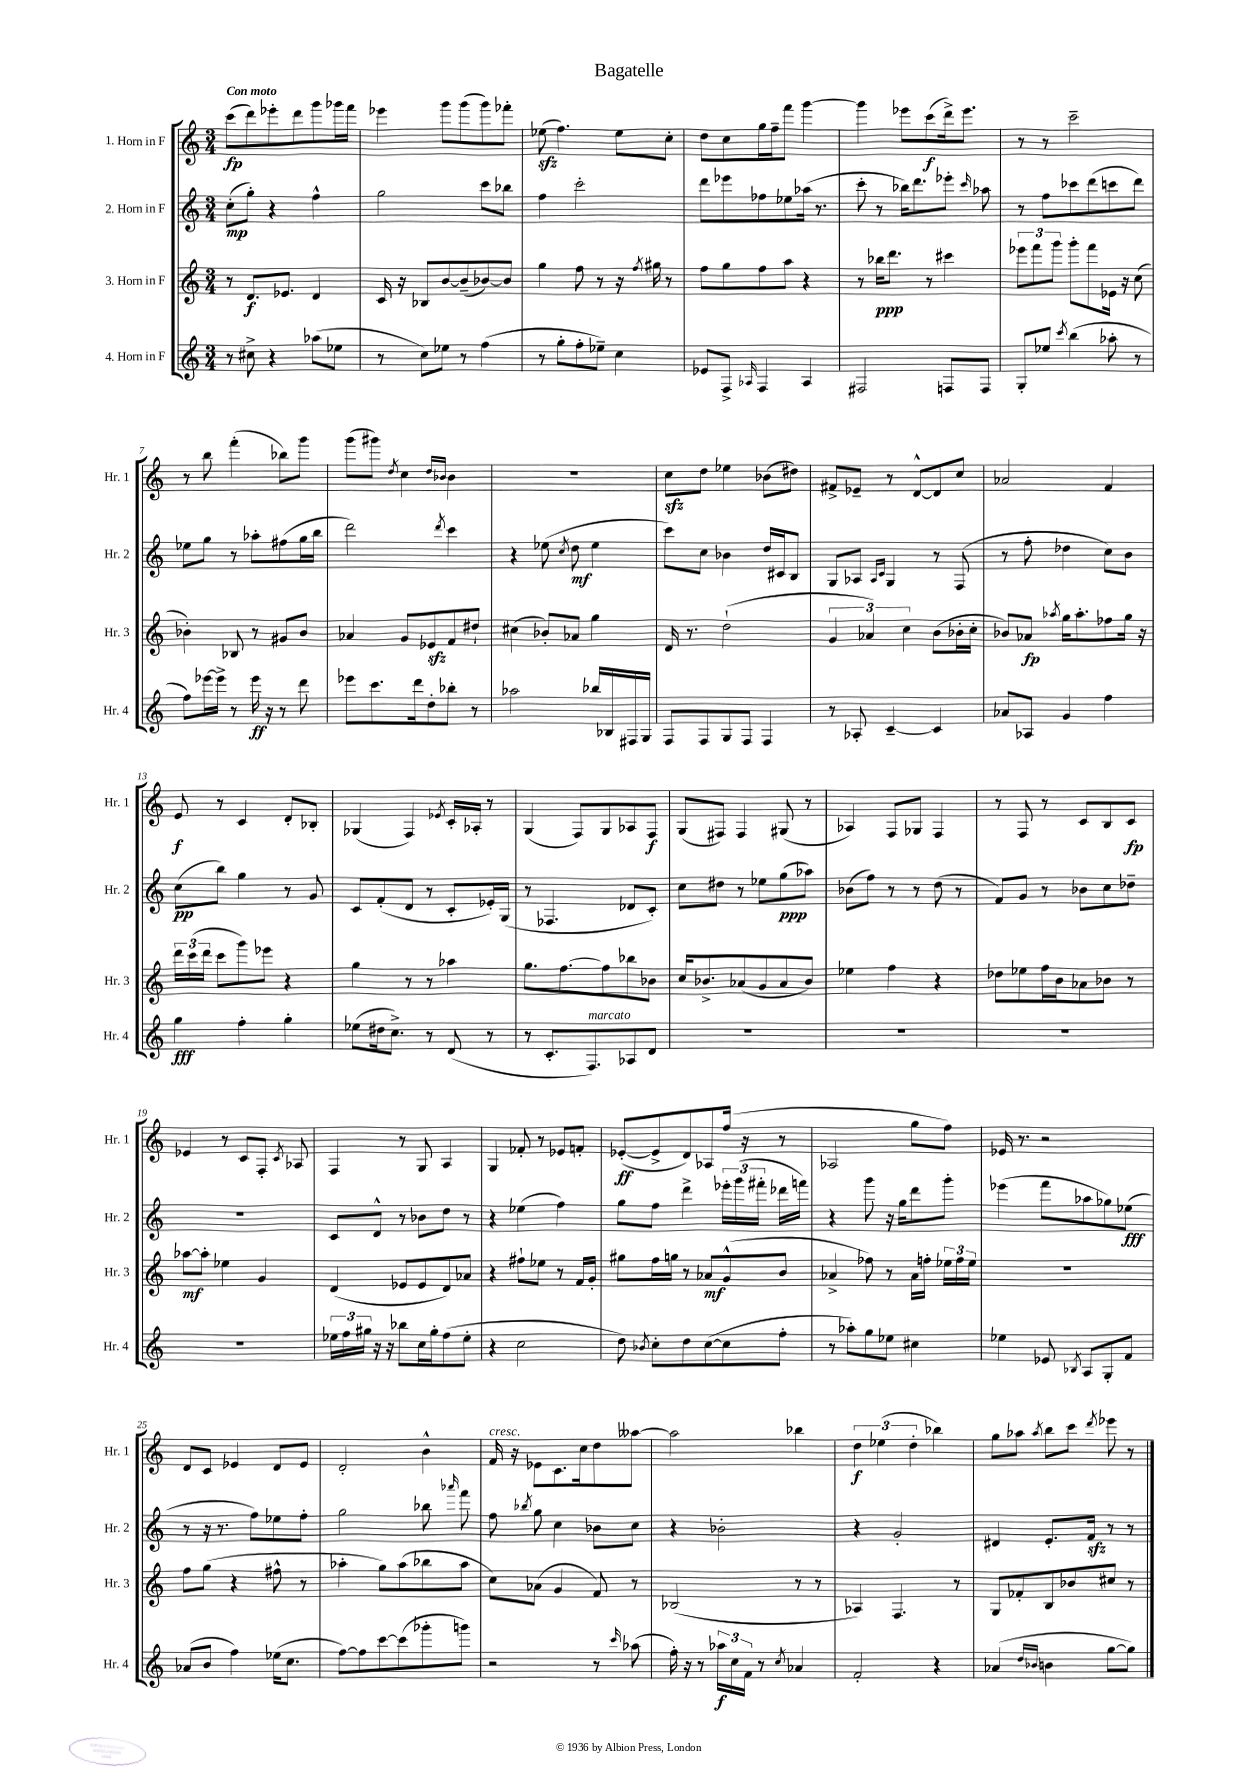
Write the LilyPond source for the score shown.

\header { title = "Bagatelle" }
<<
\new StaffGroup <<
\new Staff = "s0" \with { instrumentName = "1. Horn in F" shortInstrumentName = "Hr. 1" } {
    \clef treble \key c \major \numericTimeSignature \time 3/4 \tempo "Con moto"
    \autoBeamOff c'''8[\fp( d'''8) ees'''8-. d'''8 g'''8 ges'''16 f'''16] |
    ees'''4 g'''8[ g'''8( g'''8) fes'''8]-. |
    ees''8\sfz( f''4.) ees''8[ c''8]-. |
    d''8[ c''8 g''16 f''16-- f'''8] g'''4~ |
    g'''4 ees'''8[ c'''8\f( d'''16->) ees'''8.] |
    r8 r8 c'''2-- |
    r8 b''8 f'''4-.( bes''8[) g'''8] |
    g'''8[( gis'''8]) \acciaccatura { d''8 } c''4 \grace { d''16[ bes'16] } bes'4 |
    R2. |
    c''8[\sfz d''8] ees''4 bes'8[( dis''8]) |
    fis'8[-> ees'8]-- r8 d'8[~-^ d'8 c''8] |
    aes'2 f'4 |
    e'8\f r8 c'4 d'8[-. bes8]-. |
    ges4( f4) \acciaccatura { ees'8 } c'16[-. aes16]-. r8 |
    g4( f8[) g8 aes8 f8]\f |
    g8[( fis8]) fis4 gis8( r8 |
    aes4) f8[ ges8] f4 |
    r8 f8 r8 c'8[ b8 c'8]\fp |
    ees'4 r8 c'8[ f8]-. \acciaccatura { c'8 } aes8 |
    f4 r8 g8 a4 |
    g4 fes'8-. r8 ees'8[ f'8]-. |
    ees'8[~-.\ff( ees'8-> d'8) aes8 f''16]( r16 r8 |
    aes2 g''8[ f''8]) |
    ees'16 r8. r2 |
    d'8[ c'8] ees'4 d'8[ ees'8] |
    d'2-. b'4-^ |
    f'16^\markup { \italic "cresc." } r16 ees'8[ c'8. c''16 d''8 aeses''8]~ |
    aeses''2 bes''4 |
    \tuplet 3/2 { d''4\f ees''4( d''4-. } bes''4) |
    g''8[ aes''8] \acciaccatura { aes''8 } b''8[ c'''8] \acciaccatura { d'''8 } ees'''8 r8 \bar "|." |
}
\new Staff = "s1" \with { instrumentName = "2. Horn in F" shortInstrumentName = "Hr. 2" } {
    \clef treble \key c \major \numericTimeSignature \time 3/4
    \autoBeamOff c''8[-.\mp( g''8]-.) r4 f''4-^ |
    g''2 c'''8[ bes''8] |
    f''4 c'''2-. |
    d'''8[ ees'''8 fes''8 ees''8 aes''16]( r8. |
    c'''8-. r8 bes''16[) d'''8. ees'''8]-. \grace { c'''16 } aes''8 |
    r8 f''8[ ces'''8 d'''8( c'''8 d'''8]) |
    ees''8[ g''8] r8 aes''8[-. fis''8( g''16 b''16] |
    d'''2) \acciaccatura { d'''8 } c'''4 |
    r4 ees''8( \acciaccatura { c''8 } d''8\mf ees''4 |
    c'''8[) c''8] bes'4 d''16[ cis'16 b8] |
    g8[ aes8] \grace { aes16[ c'16] } g4 r8 f8( |
    r8 f''8-. des''4 c''8[) b'8] |
    c''8[\pp( b''8]) g''4 r8 g'8 |
    c'8[ f'8-.( d'8] r8 c'8[-. ees'16-.) g16]( |
    r8 fes4. des'8[ c'8]-.) |
    c''8[ dis''8] r8 ees''8[ g''8\ppp( aes''8]) |
    bes'8[( f''8]) r8 r8 d''8( r8 |
    f'8[) g'8] r8 bes'8[ c''8 des''8]-- |
    R2. |
    c'8[ d'8]-^ r8 bes'8[ d''8] r8 |
    r4 ees''4( f''4) |
    g''8[ f''8] d'''4-> \tuplet 3/2 { ees'''16[-. g'''16( fis'''16]-. } des'''16[ f'''16]) |
    r4 g'''8 r16 g''16[ d'''8 g'''8]-. |
    ees'''4( f'''8[ aes''8 ges''8) ees''8]\fff( |
    r8 r16 r8. f''8[) ees''8 f''8]-. |
    g''2 bes''8 \grace { aes'''16 } f'''8 |
    f''8 \acciaccatura { bes''8 } g''8 c''4 bes'8[ c''8] |
    r4 bes'2-. |
    r4 g'2-. |
    dis'4 e'8.[-. f'16]\sfz r8 r8 \bar "|." |
}
\new Staff = "s2" \with { instrumentName = "3. Horn in F" shortInstrumentName = "Hr. 3" } {
    \clef treble \key c \major \numericTimeSignature \time 3/4
    \autoBeamOff r8 d'8.[\f ees'8.] d'4 |
    c'16 r16 bes8[ b'8~ b'8--( bes'8~) bes'8] |
    g''4 f''8 r8 r16 \acciaccatura { f''8 } gis''16 r8 |
    f''8[ g''8 f''8 a''8] r4 |
    r8 bes''16[\ppp d'''8.] r8 cis'''4 |
    \tuplet 3/2 { ees'''8[ f'''8 g'''8] } g'''8[-. f'''8 ees'16] r16 c''8( |
    bes'4-.) bes8 r8 gis'8[ bes'8] |
    aes'4 g'8[ ees'8\sfz f'8 dis''8]-! |
    cis''4( bes'8[-.) aes'8] g''4 |
    d'16 r8. d''2-!( |
    \tuplet 3/2 { g'4 aes'4) c''4 } b'8[( bes'16-. c''16]-. |
    bes'8[) aes'8]\fp \acciaccatura { aes''8 } g''16[ aes''8.-. fes''8 g''16] r16 |
    \tuplet 3/2 { d'''16[ c'''16( d'''16] } c'''8[ g'''8) ees'''8] r4 |
    g''4 r8 r8 aes''4 |
    g''8.[ f''8.~ f''8 bes''8 bes'8] |
    c''16[ bes'8.-> aes'8( g'8 aes'8 bes'8]) |
    ees''4 f''4 r4 |
    des''8[ ees''8 f''16 b'16 aes'8 bes'8] r8 |
    aes''8[~\mf aes''8]-. ees''4 g'4 |
    d'4( ees'8[ ees'8 d'8) aes'8] |
    r4 fis''8[-! ees''8] r8 f'16[ g'16]-. |
    gis''8[ f''16 g''16] r8 aes'8[\mf g'8-^( b'8] |
    aes'4-> fes''8) r8 aes'16[ f''16]-. \tuplet 3/2 { ees''16[ f''16 ees''16] } |
    R2. |
    f''8[ g''8]( r4 fis''8-^ r8 |
    aes''4-. g''8[) aes''8( bes''8 aes''8] |
    c''8[) aes'8]( g'4 f'8) r8 |
    bes2( r8 r8 |
    aes4) f4. r8 |
    g8[ fes'8-. b8 bes'8 cis''8] r8 \bar "|." |
}
\new Staff = "s3" \with { instrumentName = "4. Horn in F" shortInstrumentName = "Hr. 4" } {
    \clef treble \key c \major \numericTimeSignature \time 3/4
    \autoBeamOff r8 cis''8-> r4 aes''8[( ees''8] |
    r8 c''8[) ees''8] r8 f''4( |
    r8 g''8[-. f''8-. ees''8]--) c''4 |
    ees'8[ f8]-> \grace { aes16 } f4 aes4 |
    fis2 f8[ f8] |
    g8[-. ees''8] \acciaccatura { c'''8 } b''4( aes''8-. r8 |
    f''8[) ees'''16~ ees'''16]-> r8 ees'''16\ff r16 r8 d'''8 |
    ees'''8[ c'''8. d'''16 d''8-. bes''8]-. r8 |
    aes''2 bes''16[ bes16 fis16 g16] |
    f8[ f8 g8 f8] f4 |
    r8 aes8-. c'4~-- c'4 |
    aes'8[ aes8] g'4 f''4 |
    g''4\fff f''4-. g''4-. |
    ees''8[( dis''16 c''8.]->) r8 d'8( r8 |
    r8 c'8.[-. f8.^\markup { \italic "marcato" }) aes8 d'8] |
    R2. |
    R2. |
    R2. |
    R2. |
    \tuplet 3/2 { ees''16[ f''16 gis''16] } r16 r16 bes''8[ c''16 gis''16-. f''8( ees''8]-. |
    r4 c''2 |
    d''8) \acciaccatura { bes'8 } c''8[-. d''8 c''8~( c''8 f''8]-. |
    r8 aes''8[-.) g''8 ees''8] cis''4 |
    ees''4 ees'8 \acciaccatura { bes8 } a8[ g8-. f'8] |
    aes'8[( b'8] f''4) ees''16[( c''8.] |
    f''8[~) f''8 c'''8~ c'''8( ges'''8-. g'''8]) |
    r2 r8 \grace { c'''16 } aes''8( |
    f''16-.) r16 r8 \tuplet 3/2 { aes''16[\f c''16 f'16] } r8 \acciaccatura { c''8 } aes'4 |
    f'2-. r4 |
    aes'4( \grace { d''16[ bes'16] } b'4 g''8[~ g''8]) \bar "|." |
}
>>
>>
